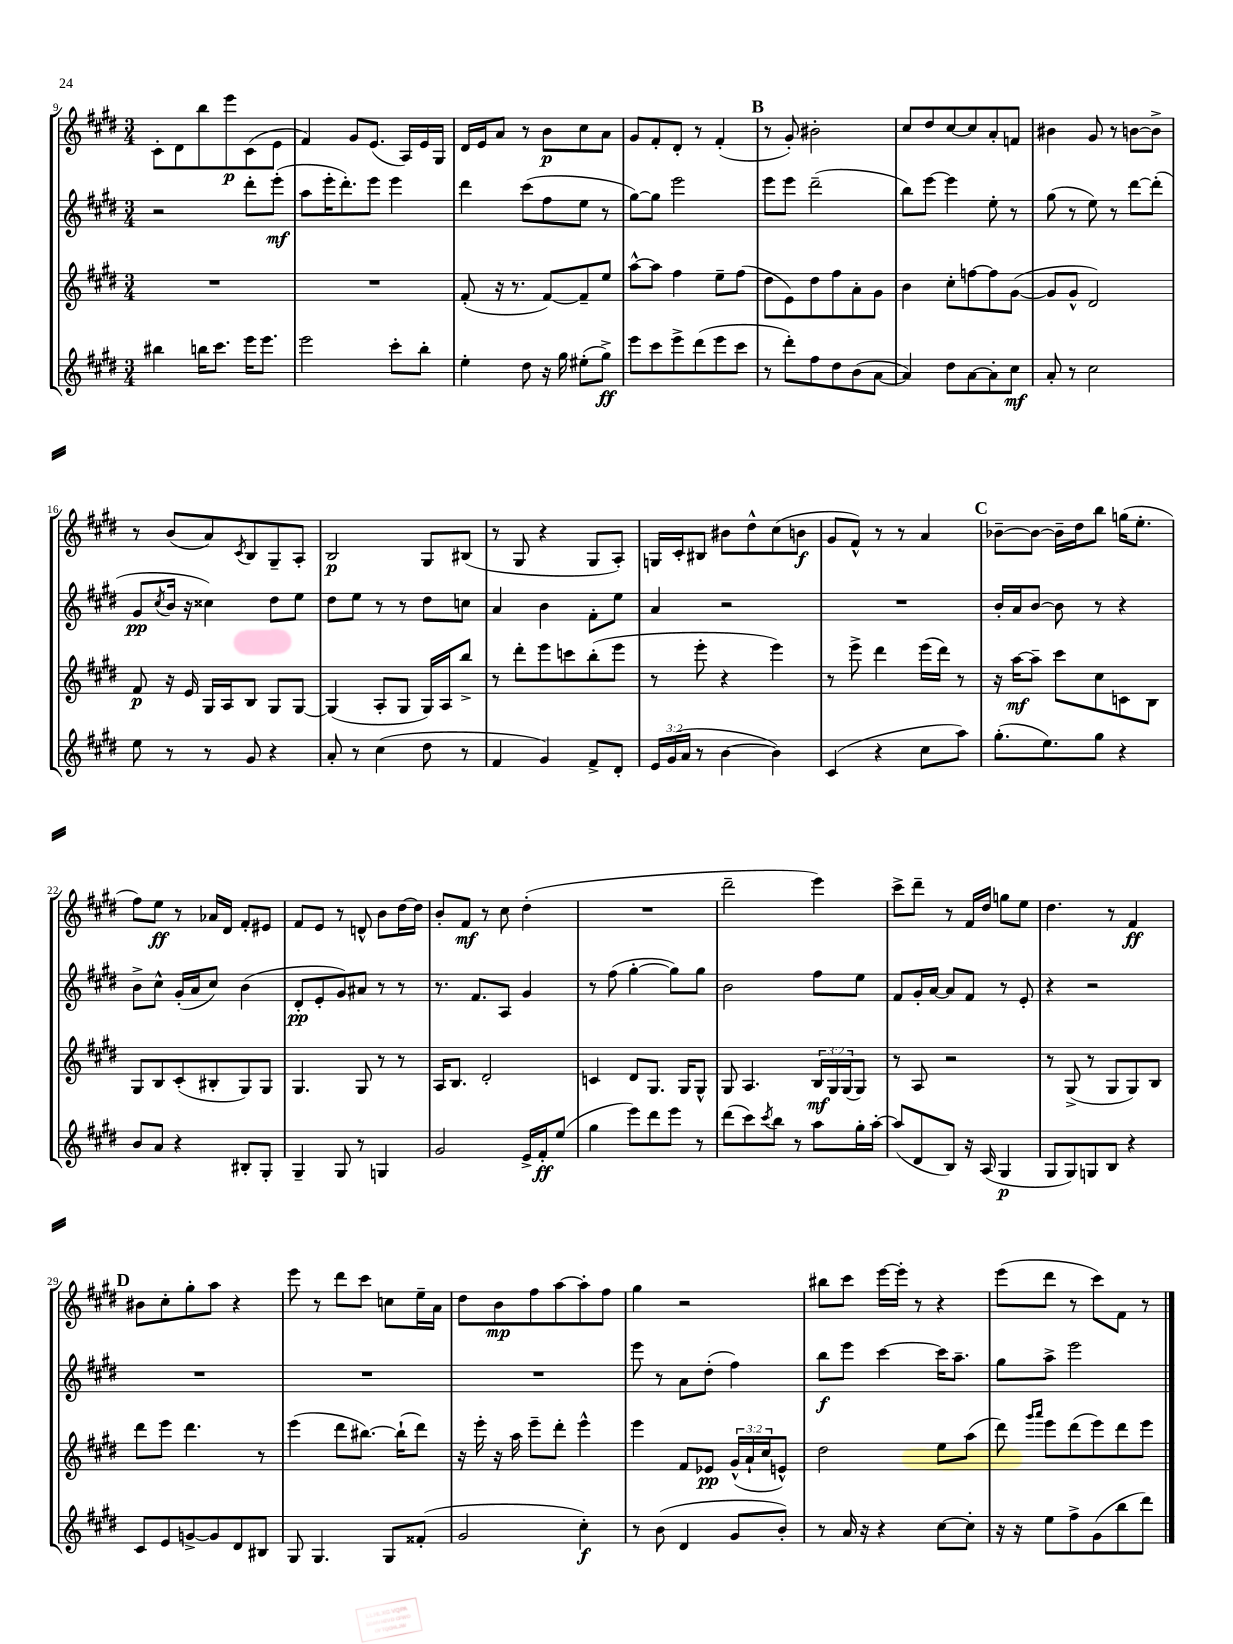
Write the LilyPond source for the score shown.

<<
\new StaffGroup <<
\new Staff = "s0" {
    \clef treble \key e \major \numericTimeSignature \time 3/4
    cis'8-. dis'8 b''8 e'''8\p cis'8( e'8 |
    fis'4) gis'8 e'8.( a16) e'16 gis16 |
    dis'16 e'16 a'8 r8 b'8\p cis''8 a'8 |
    gis'8 fis'8-. dis'8-. r8 fis'4-.( |
    \mark \markup { \bold "B" } r8 gis'8-.) bis'2-. |
    cis''8 dis''8 cis''8~ cis''8 a'8-. f'8 |
    bis'4 gis'8 r8 b'8~ b'8-> |
    r8 b'8( a'8) \acciaccatura { cis'8 } b8 gis8-- a8-. |
    b2\p gis8 bis8( |
    r8 gis8 r4 gis8 a8-.) |
    g16 cis'16-. bis8 bis'8 dis''8-^ cis''8( b'8\f |
    gis'8 fis'8-^) r8 r8 a'4 |
    \mark \markup { \bold "C" } bes'8~-- bes'8~ bes'16-- dis''16 b''8 g''16( e''8.-. |
    fis''8) e''8\ff r8 aes'16 dis'16 fis'8-. eis'8 |
    fis'8 e'8 r8 d'8-^ b'8 dis''16~ dis''16 |
    b'8-. fis'8\mf r8 cis''8 dis''4-.( |
    R2. |
    dis'''2-- e'''4) |
    cis'''8-> dis'''8-- r8 fis'16 dis''16 g''8 e''8 |
    dis''4. r8 fis'4\ff |
    \mark \markup { \bold "D" } bis'8 cis''8-. gis''8-. a''8 r4 |
    e'''8 r8 dis'''8 cis'''8 c''8 e''16-- a'16 |
    dis''8 b'8\mp fis''8 a''8~ a''8-. fis''8 |
    gis''4 r2 |
    bis''8 cis'''8 e'''16~ e'''16-. r8 r4 |
    e'''8( dis'''8 r8 cis'''8) fis'8 r8 \bar "|." |
}
\new Staff = "s1" {
    \clef treble \key e \major \numericTimeSignature \time 3/4
    r2 dis'''8-. e'''8-.\mf( |
    a''8 e'''16-. dis'''8.-.) e'''8 e'''4 |
    dis'''4 cis'''8( fis''8 e''8 r8 |
    gis''8~) gis''8 e'''2 |
    \mark \markup { \bold "B" } e'''8 e'''8 dis'''2--( |
    b''8) e'''8~ e'''4 e''8-. r8 |
    gis''8( r8 e''8) r8 dis'''8~ dis'''8-.( |
    gis'8\pp \acciaccatura { cis''8 } b'16 r16 cisis''4) dis''8 e''8 |
    dis''8 e''8 r8 r8 dis''8 c''8 |
    a'4 b'4 fis'8-. e''8 |
    a'4 r2 |
    R2. |
    \mark \markup { \bold "C" } b'16-. a'16 b'8~ b'8 r8 r4 |
    b'8-> cis''8-^ gis'16-.( a'16 cis''8) b'4( |
    dis'8-.\pp e'8-. gis'8) ais'8 r8 r8 |
    r8. fis'8. a8 gis'4 |
    r8 fis''8( gis''4~-. gis''8) gis''8 |
    b'2 fis''8 e''8 |
    fis'8 gis'16-. a'16~ a'8 fis'8 r8 e'8-. |
    r4 r2 |
    \mark \markup { \bold "D" } R2. |
    R2. |
    R2. |
    e'''8 r8 a'8 dis''8-.( fis''4) |
    b''8\f e'''8 cis'''4~ cis'''16 a''8.-- |
    gis''8 a''8-> e'''2 \bar "|." |
}
\new Staff = "s2" {
    \clef treble \key e \major \numericTimeSignature \time 3/4 \override Staff.TupletNumber.text = #tuplet-number::calc-fraction-text
    R2. |
    R2. |
    fis'8-.( r16 r8. fis'8~) fis'8-- e''8 |
    a''8~-^ a''8 fis''4 e''8-- fis''8( |
    \mark \markup { \bold "B" } dis''8 e'8) dis''8 fis''8 a'8-. gis'8 |
    b'4 cis''8-. f''8~ f''8 gis'8~( |
    gis'8 gis'8-^ dis'2) |
    fis'8\p r16 e'16 gis16 a16 b8 gis8 gis8~ |
    gis4( a8-. gis8 gis16) a16 b''8-> |
    r8 dis'''8-. e'''8 c'''8 b''8-.( e'''8 |
    r8 e'''8-. r4 e'''4) |
    r8 e'''8-> dis'''4 e'''16( dis'''16) r8 |
    \mark \markup { \bold "C" } r16 a''16~\mf a''8-- cis'''8 cis''8 c'8 b8 |
    gis8 b8 cis'8-.( bis8-. gis8) gis8 |
    gis4. gis8 r8 r8 |
    a16 b8. dis'2-. |
    c'4 dis'8 gis8. gis16 gis8-^ |
    gis8 a4. \tuplet 3/2 { b16\mf gis16 gis16( } gis8) |
    r8 a8 r2 |
    r8 gis8->( r8 gis8 gis8) b8 |
    \mark \markup { \bold "D" } dis'''8 e'''8 dis'''4. r8 |
    e'''4( dis'''8 bis''8.~) bis''16-!( dis'''8) |
    r16 e'''16-. r16 a''16 e'''8-- dis'''8-. e'''4-^ |
    e'''4 fis'8 ees'8\pp \tuplet 3/2 { gis'16-^( a'16-! cis''16 } e'8-^) |
    dis''2 e''8 a''8( |
    dis'''8) \grace { gis'''16 a'''16 } e'''8 dis'''8( e'''8) dis'''8 e'''8 \bar "|." |
}
\new Staff = "s3" {
    \clef treble \key e \major \numericTimeSignature \time 3/4 \override Staff.TupletNumber.text = #tuplet-number::calc-fraction-text
    bis''4 b''16 cis'''8. e'''16 e'''8. |
    e'''2 cis'''8-. b''8-. |
    e''4-. dis''8 r16 gis''16 eis''8-.( gis''8->\ff) |
    e'''8 cis'''8 e'''8-> dis'''8( e'''8 cis'''8 |
    \mark \markup { \bold "B" } r8 dis'''8-.) fis''8 dis''8 b'8( a'8~ |
    a'4) dis''8 a'8~ a'8-. cis''8\mf |
    a'8-. r8 cis''2 |
    e''8 r8 r8 gis'8 r4 |
    a'8-. r8 cis''4( dis''8 r8 |
    fis'4 gis'4) fis'8-> dis'8-. |
    \tuplet 3/2 { e'16 gis'16( a'16 } r8 b'4~ b'4) |
    cis'4( r4 cis''8 a''8) |
    \mark \markup { \bold "C" } gis''8.-.( e''8.) gis''8 r4 |
    b'8 a'8 r4 bis8-. gis8-. |
    gis4-- gis8 r8 g4 |
    gis'2 e'16-> fis'16-.\ff e''8( |
    gis''4 e'''8) dis'''8 e'''8 r8 |
    dis'''8( cis'''8) \acciaccatura { cis'''8 } b''8 r8 a''8 gis''16-. a''16~-. |
    a''8( dis'8 b8) r16 a16( gis4\p |
    gis8 gis8) g8 b8 r4 |
    \mark \markup { \bold "D" } cis'8 e'8 g'8~-> g'8 dis'8 bis8 |
    gis8 gis4. gis8 fisis'8-.( |
    gis'2 cis''4-.\f) |
    r8 b'8( dis'4 gis'8 b'8-.) |
    r8 a'16 r16 r4 cis''8~ cis''8-. |
    r16 r16 e''8 fis''8-> gis'8( b''8 dis'''8) \bar "|." |
}
>>
>>
\layout { \context { \Score currentBarNumber = #9 } }
